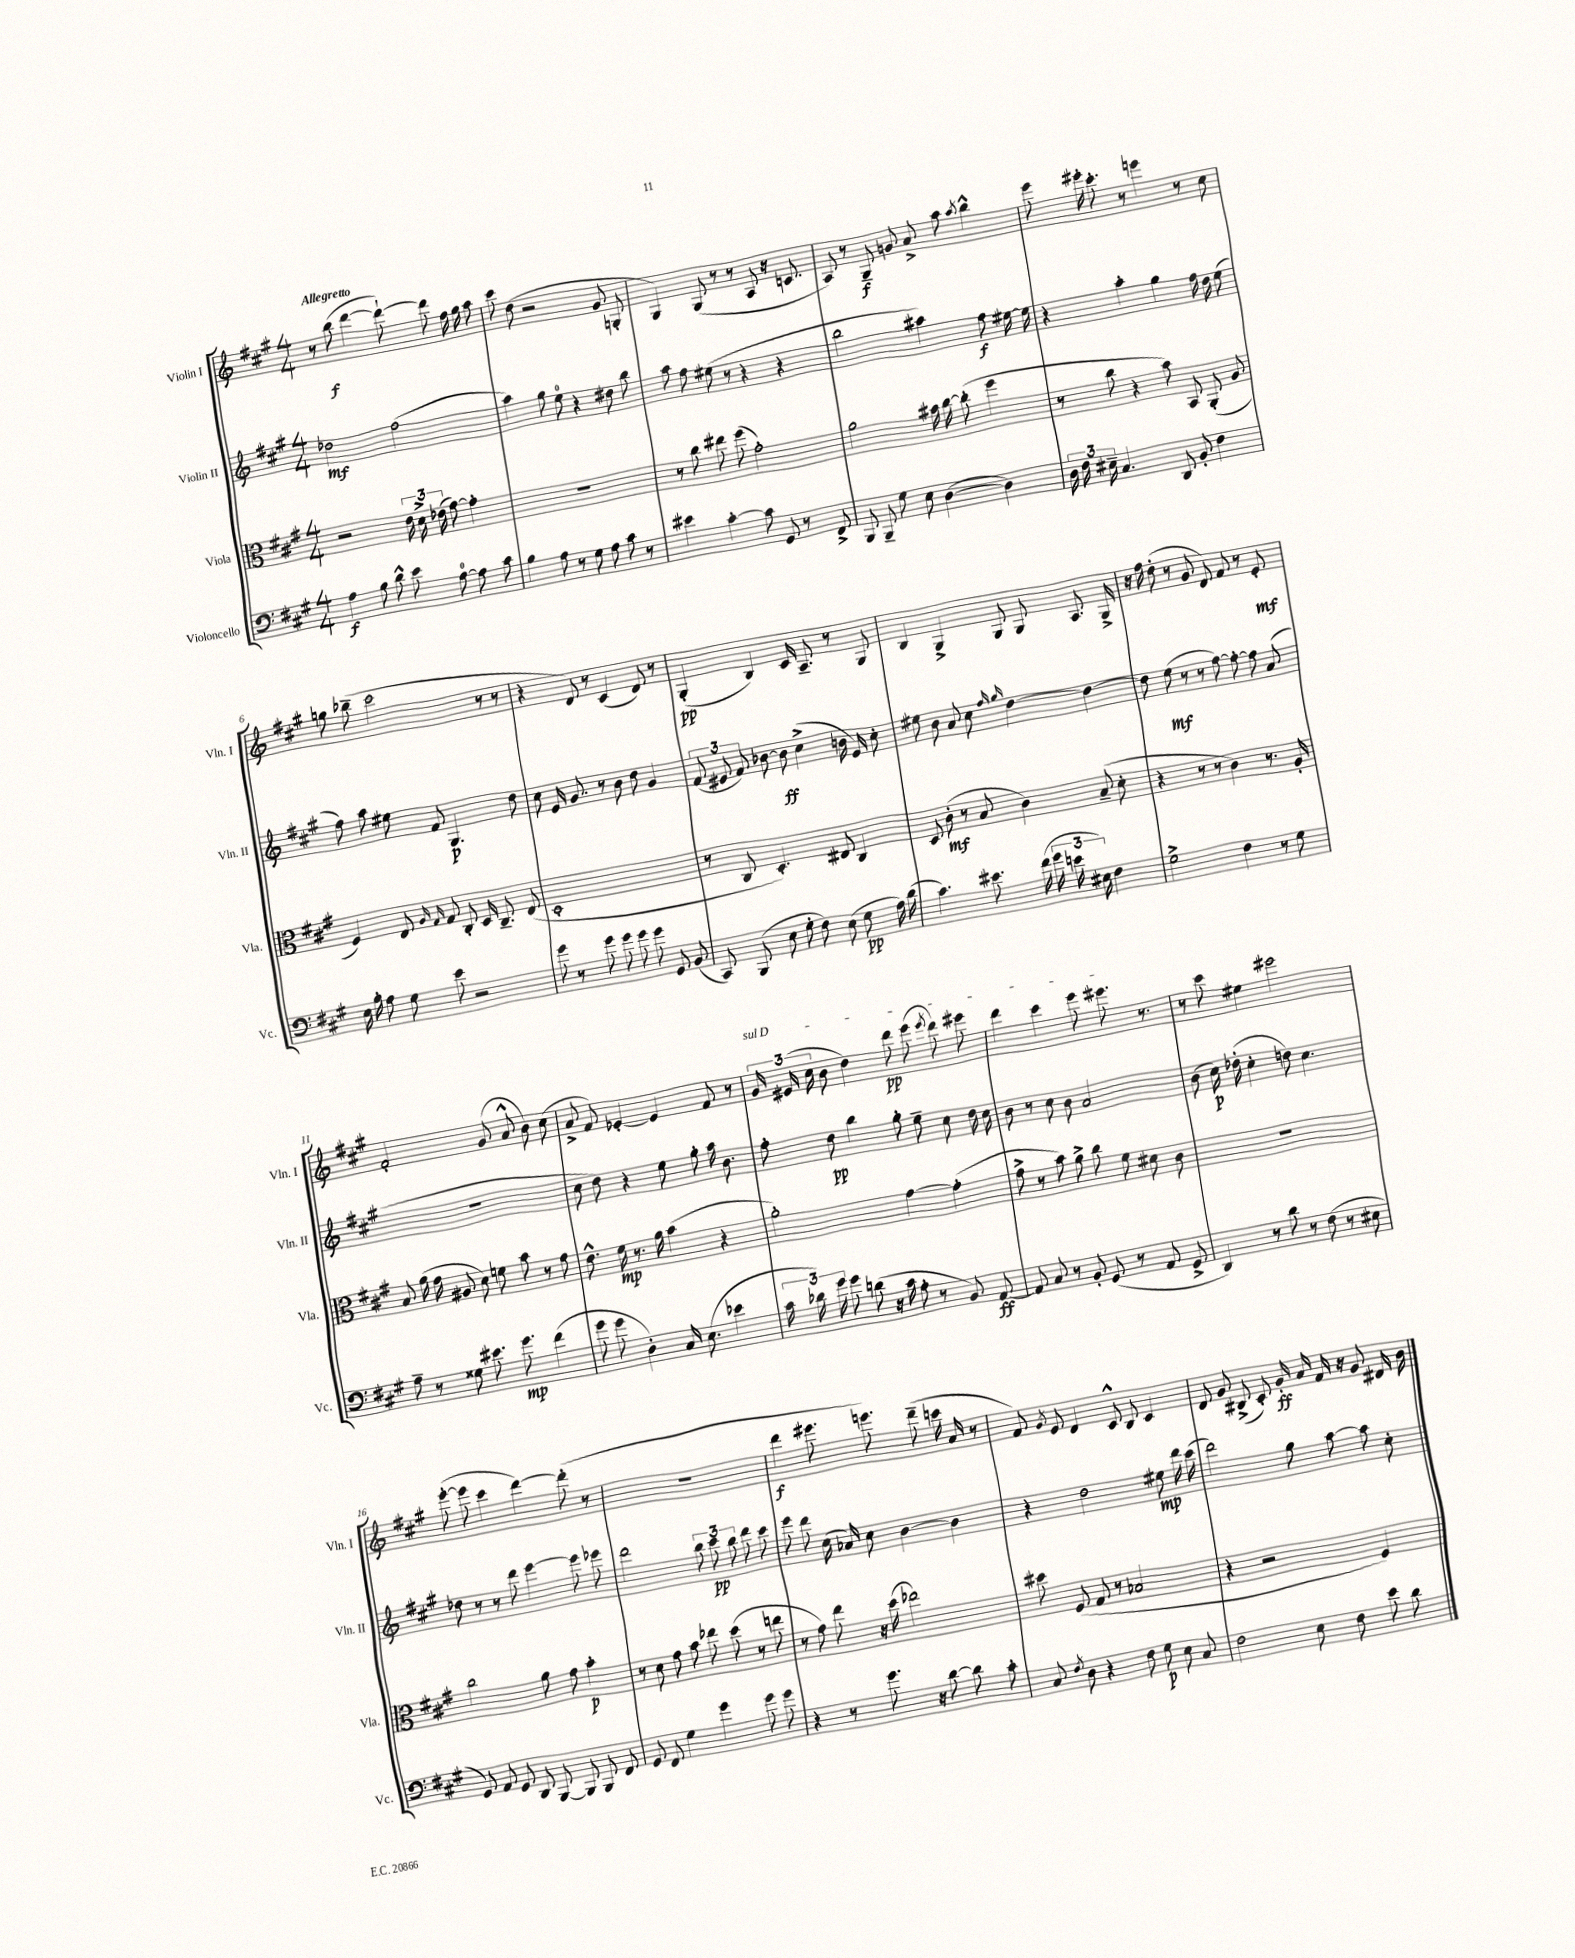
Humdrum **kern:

**kern	**dynam	**kern	**dynam	**kern	**dynam	**kern	**dynam
*part4	*part4	*part3	*part3	*part2	*part2	*part1	*part1
*staff4	*staff4	*staff3	*staff3	*staff2	*staff2	*staff1	*staff1
*I"Violoncello	*	*I"Viola	*	*I"Violin II	*	*I"Violin I	*
*I'Vc.	*	*I'Vla.	*	*I'Vln. II	*	*I'Vln. I	*
*clefF4	*	*clefC3	*	*clefG2	*	*clefG2	*
*k[f#c#g#]	*	*k[f#c#g#]	*	*k[f#c#g#]	*	*k[f#c#g#]	*
*M4/4	*	*M4/4	*	*M4/4	*	*M4/4	*
=1	=1	=1	=1	=1	=1	=1	=1
!	!	!	!	!	!	!LO:TX:a:B:t=Allegretto	!
4A\	f	2r	.	2dd-X\	mf	8r	.
.	.	.	.	.	.	(8bb\	f
8B\	.	.	.	.	.	[4ddd\	.
8d^^\	.	.	.	.	.	.	.
8e\	.	24e\	.	(2ff#\	.	8ddd`\_)	.
.	.	24d^\	.	.	.	.	.
.	.	(24e-X\	.	.	.	.	.
[8A\	.	[8g#\)	.	.	.	8ddd\]	.
8A\]	.	4g#'\]	.	.	.	16ff#\	.
.	.	.	.	.	.	16gg#\	.
8c#\	.	.	.	.	.	8aa\	.
=2	=2	=2	=2	=2	=2	=2	=2
4B\	.	1r	.	4aa\)	.	8ccc#\	.
.	.	.	.	.	.	(8dd\	.
8A\	.	.	.	8gg#\	.	2r	.
8r	.	.	.	8ee\	.	.	.
8G#\	.	.	.	4r	.	.	.
8A\	.	.	.	.	.	.	.
8c#\	.	.	.	8dd#X\	.	8g#/	.
8r	.	.	.	8bb\	.	8Gn'/	.
=3	=3	=3	=3	=3	=3	=3	=3
4e#X\	.	8r	.	8aa\	.	4G#/)	.
.	.	8cc#\	.	8ff#\	.	.	.
[4c#'\	.	8ee#X\	.	(8ee#X\	.	(8G#/	.
.	.	(8ff#\	.	8r	.	8r	.
8c#\]	.	2g#'\)	.	4r	.	8r	.
8GG#/	.	.	.	.	.	8A/	.
8r	.	.	.	4r	.	16r	.
.	.	.	.	.	.	8.cn/	.
8FF#^/	.	.	.	.	.	.	.
=4	=4	=4	=4	=4	=4	=4	=4
8BBB/	.	2a\	.	2bb\	.	8A/)	.
8BBB~/	.	.	.	.	.	8r	.
8G#\	.	.	.	.	.	8G#~/	f
8E\	.	.	.	.	.	8gn/	.
([4D\	.	16b#X\	.	4aa#X\)	.	8a^/	.
.	.	[16cc#\	.	.	.	.	.
.	.	(8cc#'\]	.	.	.	8aa\	.
.	.	.	.	.	.	8qaa/	.
4D\])	.	4ff#\	.	8ff#\	f	4bb^^\	.
.	.	.	.	[16ee#X\	.	.	.
.	.	.	.	16ee#\]	.	.	.
=5	=5	=5	=5	=5	=5	=5	=5
24D\	.	8r	.	4r	.	8eee\	.
24F#\	.	.	.	.	.	.	.
24E#X~\	.	.	.	.	.	.	.
4.C#/	.	8cc#\	.	.	.	16eee#X'\	.
.	.	.	.	.	.	8.ccc#'\	.
.	.	4r	.	4aa'\	.	.	.
.	.	.	.	.	.	8r	.
8DD/	.	8b\)	.	4gg#\	.	4eeen\	.
8BB'/	.	8BB/	.	.	.	.	.
4F#\	.	(8AA'/	.	16ff#\	.	8r	.
.	.	.	.	16dd\	.	.	.
.	.	8A/	.	(8ee\	.	8cc#\	.
!!LO:LB:g=z
=6	=6	=6	=6	=6	=6	=6	=6
16E\	.	4F#/)	.	8ff#\)	.	8ggn\	.
16B'\	.	.	.	.	.	.	.
8A\	.	.	.	8aa\	.	(8bb-X~\	.
8G#\	.	8E/	.	8ee#X\	.	2ccc#\	.
.	.	16qqA/	.	.	.	.	.
.	.	16qqG#/	.	.	.	.	.
8e\	.	8G#/	.	8f#/	.	.	.
2r	.	8C#'/	.	4.G#/	p	.	.
.	.	16D/	.	.	.	.	.
.	.	8.C#~/	.	.	.	.	.
.	.	.	.	.	.	8r	.
.	.	(8E/	.	8dd\	.	8r	.
=7	=7	=7	=7	=7	=7	=7	=7
8g#\	.	1D'	.	8cc#\	.	4r	.
8r	.	.	.	16e/	.	.	.
.	.	.	.	8.g#/	.	.	.
8g#\	.	.	.	.	.	8d/)	.
8g#\	.	.	.	8r	.	8r	.
8g#\	.	.	.	8b\	.	(4c#/	.
8g#\	.	.	.	8dd\	.	.	.
8GG#/	.	.	.	4g#/	.	8d/)	.
(8BB/	.	.	.	.	.	8r	.
=8	=8	=8	=8	=8	=8	=8	=8
8CC#/)	.	8r	.	(12f#/	.	(4G#'/	pp
.	.	.	.	12e#X/	.	.	.
(8BBB/	.	8C#/	.	.	.	.	.
.	.	.	.	12f#/)	.	.	.
8E\	.	4.D'/)	.	[8b-X\	.	4B/)	.
8G#'\	.	.	.	8b-\]	ff	.	.
8F#\)	.	.	.	(4cc#^\	.	16c#/	.
.	.	.	.	.	.	8.A~/	.
(8E\	.	8E#X/	.	.	.	.	.
8G#\	pp	4C#/	.	16bn\	.	8r	.
.	.	.	.	16e#/)	.	.	.
16A\)	.	.	.	8cc#'\	.	8G#/	.
(16d\	.	.	.	.	.	.	.
=9	=9	=9	=9	=9	=9	=9	=9
4.c#\)	.	8D/	.	8ee#X\	.	4B/	.
.	.	(8c#'\	mf	8b\	.	.	.
.	.	8r	.	8a/	.	4G#^/	.
8.e#X\	.	8B/	.	8cc#\	.	.	.
.	.	.	.	16qqff#/	.	.	.
.	.	.	.	16qqgg#/	.	.	.
.	.	4c#\)	.	[4dd\	.	8G#/	.
(16f#\	.	.	.	.	.	.	.
24g#\	.	.	.	.	.	8G#/	.
24en\	.	.	.	.	.	.	.
24E#X\)	.	.	.	.	.	.	.
4F#\	.	(8B~/	.	4dd\_	.	8.A/	.
.	.	8d'\	.	.	.	.	.
.	.	.	.	.	.	16G#^/	.
=10	=10	=10	=10	=10	=10	=10	=10
2G#^\	.	4r	.	8dd\]	.	16r	.
.	.	.	.	.	.	16ff#\	.
.	.	.	.	(8ee\	mf	(8dd'\	.
.	.	8r	.	8r	.	8r	.
.	.	8r	.	8r	.	8g#/	.
4F#\	.	4c#\)	.	[8ff#\)	.	8d/)	.
.	.	.	.	8ff#'\_	.	8f#/	.
8r	.	8.r	.	8ff#\]	.	8r	.
8G#\	.	.	.	(8a/	.	8e'/	mf
.	.	16A'/	.	.	.	.	.
!!LO:LB:g=z
=11	=11	=11	=11	=11	=11	=11	=11
8A~\	.	8B/	.	1r	.	2f#'/	.
8r	.	(16a\	.	.	.	.	.
.	.	16g#\	.	.	.	.	.
8G##X\	.	8A#X/	.	.	.	.	.
8.e#X\	.	8d\)	.	.	.	.	.
.	.	8fn\	.	.	.	(8g#/	.
8.g#\	mp	.	.	.	.	.	.
.	.	8b\	.	.	.	8a^^/	.
(4f#\	.	8r	.	.	.	8b\)	.
.	.	8g#\	.	.	.	(8cc#\	.
=12	=12	=12	=12	=12	=12	=12	=12
8g#\	.	8.e^^\	.	8cc#\	.	8a^/	.
8g#\	.	.	.	8dd\)	.	8f#/)	.
.	.	16f#\	mp	.	.	.	.
4D'\)	.	8.r	.	4r	.	[4e-X'/	.
.	.	16a\	.	.	.	.	.
16C#/	.	(4b\	.	8ee\	.	4e-/]	.
(8.E\	.	.	.	.	.	.	.
.	.	.	.	8gg#'\	.	.	.
4e-X\	.	4r	.	16aa\	.	8f#/	.
.	.	.	.	8.b\	.	.	.
.	.	.	.	.	.	8r	.
=13	=13	=13	=13	=13	=13	=13	=13
!	!	!	!	!	!	!LO:TX:a:i:t=sul D	!
24c#\	.	2a'\)	.	8ff#'\	.	24g#/	.
24d-X\)	.	.	.	.	.	(24e#X/	.
24g#\	.	.	.	.	.	24cc#\	.
8g#\	.	.	.	8dd\	pp	8b\	.
(8dn\	.	.	.	4bb\	.	4dd\)	.
16r	.	.	.	.	.	.	.
16c#\	.	.	.	.	.	.	.
8A'\	.	[4g#\	.	8gg#'\	.	8ddd\	pp
8r	.	.	.	8ee~\	.	(8eee\	.
.	.	.	.	.	.	8qeee/	.
8BB/)	.	(4g#'\]	.	8cc#\	.	8ddd\)	.
[8AA/	ff	.	.	16dd\	.	8eee#X\	.
.	.	.	.	16cc#\	.	.	.
=14	=14	=14	=14	=14	=14	=14	=14
8AA/]	.	8g#^\	.	8b\	.	4ddd\	.
8C#/	.	8r	.	8r	.	.	.
8r	.	8b\)	.	8cc#\	.	4ccc#\	.
8BB'/	.	8a^\	.	8b\	.	.	.
(8GG#/	.	8cc#\	.	2a/	.	8eee\	.
8r	.	8f#\	.	.	.	8.eee#X\	.
8AA/	.	8d#X\	.	.	.	.	.
.	.	.	.	.	.	8.r	.
8GG#^/	.	8c#\	.	.	.	.	.
=15	=15	=15	=15	=15	=15	=15	=15
4DD/)	.	1r	.	(8b\	.	8r	.
.	.	.	.	16cc#\)	p	8ccc#\	.
.	.	.	.	(16dd-X'\	.	.	.
8r	.	.	.	4cc#'\	.	4ee#X\	.
8d\	.	.	.	.	.	.	.
8r	.	.	.	8ddn\)	.	2eee#X\	.
(8F#\	.	.	.	4.cc#\	.	.	.
8r	.	.	.	.	.	.	.
8E#X\	.	.	.	.	.	.	.
!!LO:LB:g=z
=16	=16	=16	=16	=16	=16	=16	=16
8GG#/)	.	2cc#\	.	8dd-X\	.	([8eee'\	.
8AA/	.	.	.	8r	.	8eee\]	.
8GG#/	.	.	.	8r	.	4ccc#\	.
8DD/	.	.	.	8ddd\	.	.	.
[8BBB/	.	8a\	.	[4eee\	.	[4ddd\)	.
8BBB/]	.	8g#\	.	.	.	.	.
8BBB/	.	4b'\	p	8eee\]	.	(8ddd'\]	.
8FF#/	.	.	.	8eee-X\	.	8r	.
=17	=17	=17	=17	=17	=17	=17	=17
8GG#/	.	8r	.	2ddd\	.	1r	.
8FF#/	.	8d\	.	.	.	.	.
4G#\	.	8g#\	.	.	.	.	.
.	.	8b\	.	.	.	.	.
4g#\	.	8ee-X\	.	12bb\	.	.	.
.	.	.	.	12ccc#\	pp	.	.
.	.	(8dd\	.	.	.	.	.
.	.	.	.	12bb\	.	.	.
8g#\	.	8r	.	8ddd\	.	.	.
8g#\	.	8een\	.	8ccc#\	.	.	.
=18	=18	=18	=18	=18	=18	=18	=18
4r	.	8r	.	8eee\	.	4ddd\	f
.	.	8g#\)	.	8ddd\	.	.	.
8r	.	8ee\	.	(16cc#\	.	8.eee#X\	.
.	.	.	.	16a-X/)	.	.	.
8.g#\	.	16r	.	8cc#\	.	.	.
.	.	(16dd\	.	.	.	8.eeen\)	.
.	.	2ee-X\)	.	[4b\	.	.	.
16r	.	.	.	.	.	.	.
[8d\	.	.	.	.	.	(8ddd~\	.
8d\]	.	.	.	4b\]	.	16cccn\	.
.	.	.	.	.	.	16a/	.
8c#'\	.	.	.	.	.	8r	.
=19	=19	=19	=19	=19	=19	=19	=19
8C#/	.	8dd#X\	.	4r	.	8f#/)	.
8qF#/	.	.	.	.	.	8qg#/	.
8D\	.	(8F#/	.	.	.	8e/	.
4r	.	8G#/	.	2dd\	.	4d/	.
.	.	8r	.	.	.	.	.
8F#\	.	2B-X/	.	.	.	8c#^^/	.
8G#\	p	.	.	.	.	8B/	.
8E\	.	.	.	8ee#X\	mp	4c#/	.
8C#/	.	.	.	16ddd\	.	.	.
.	.	.	.	(16ccc#\	.	.	.
=20	=20	=20	=20	=20	=20	=20	=20
2F#\	.	4r	.	2ddd\)	.	8d/	.
.	.	.	.	.	.	8g#/	.
.	.	2r	.	.	.	(8B#X^/	.
.	.	.	.	.	.	8c#'/)	.
8E\	.	.	.	8gg#\	.	16g#'/	ff
.	.	.	.	.	.	16a/	.
8F#\	.	.	.	[8aa\	.	16f#/	.
.	.	.	.	.	.	16r	.
8e\	.	4F#/)	.	8aa\]	.	8g#/	.
8d\	.	.	.	8cc#'\	.	16d#X/	.
.	.	.	.	.	.	16b\	.
==	==	==	==	==	==	==	==
*-	*-	*-	*-	*-	*-	*-	*-
